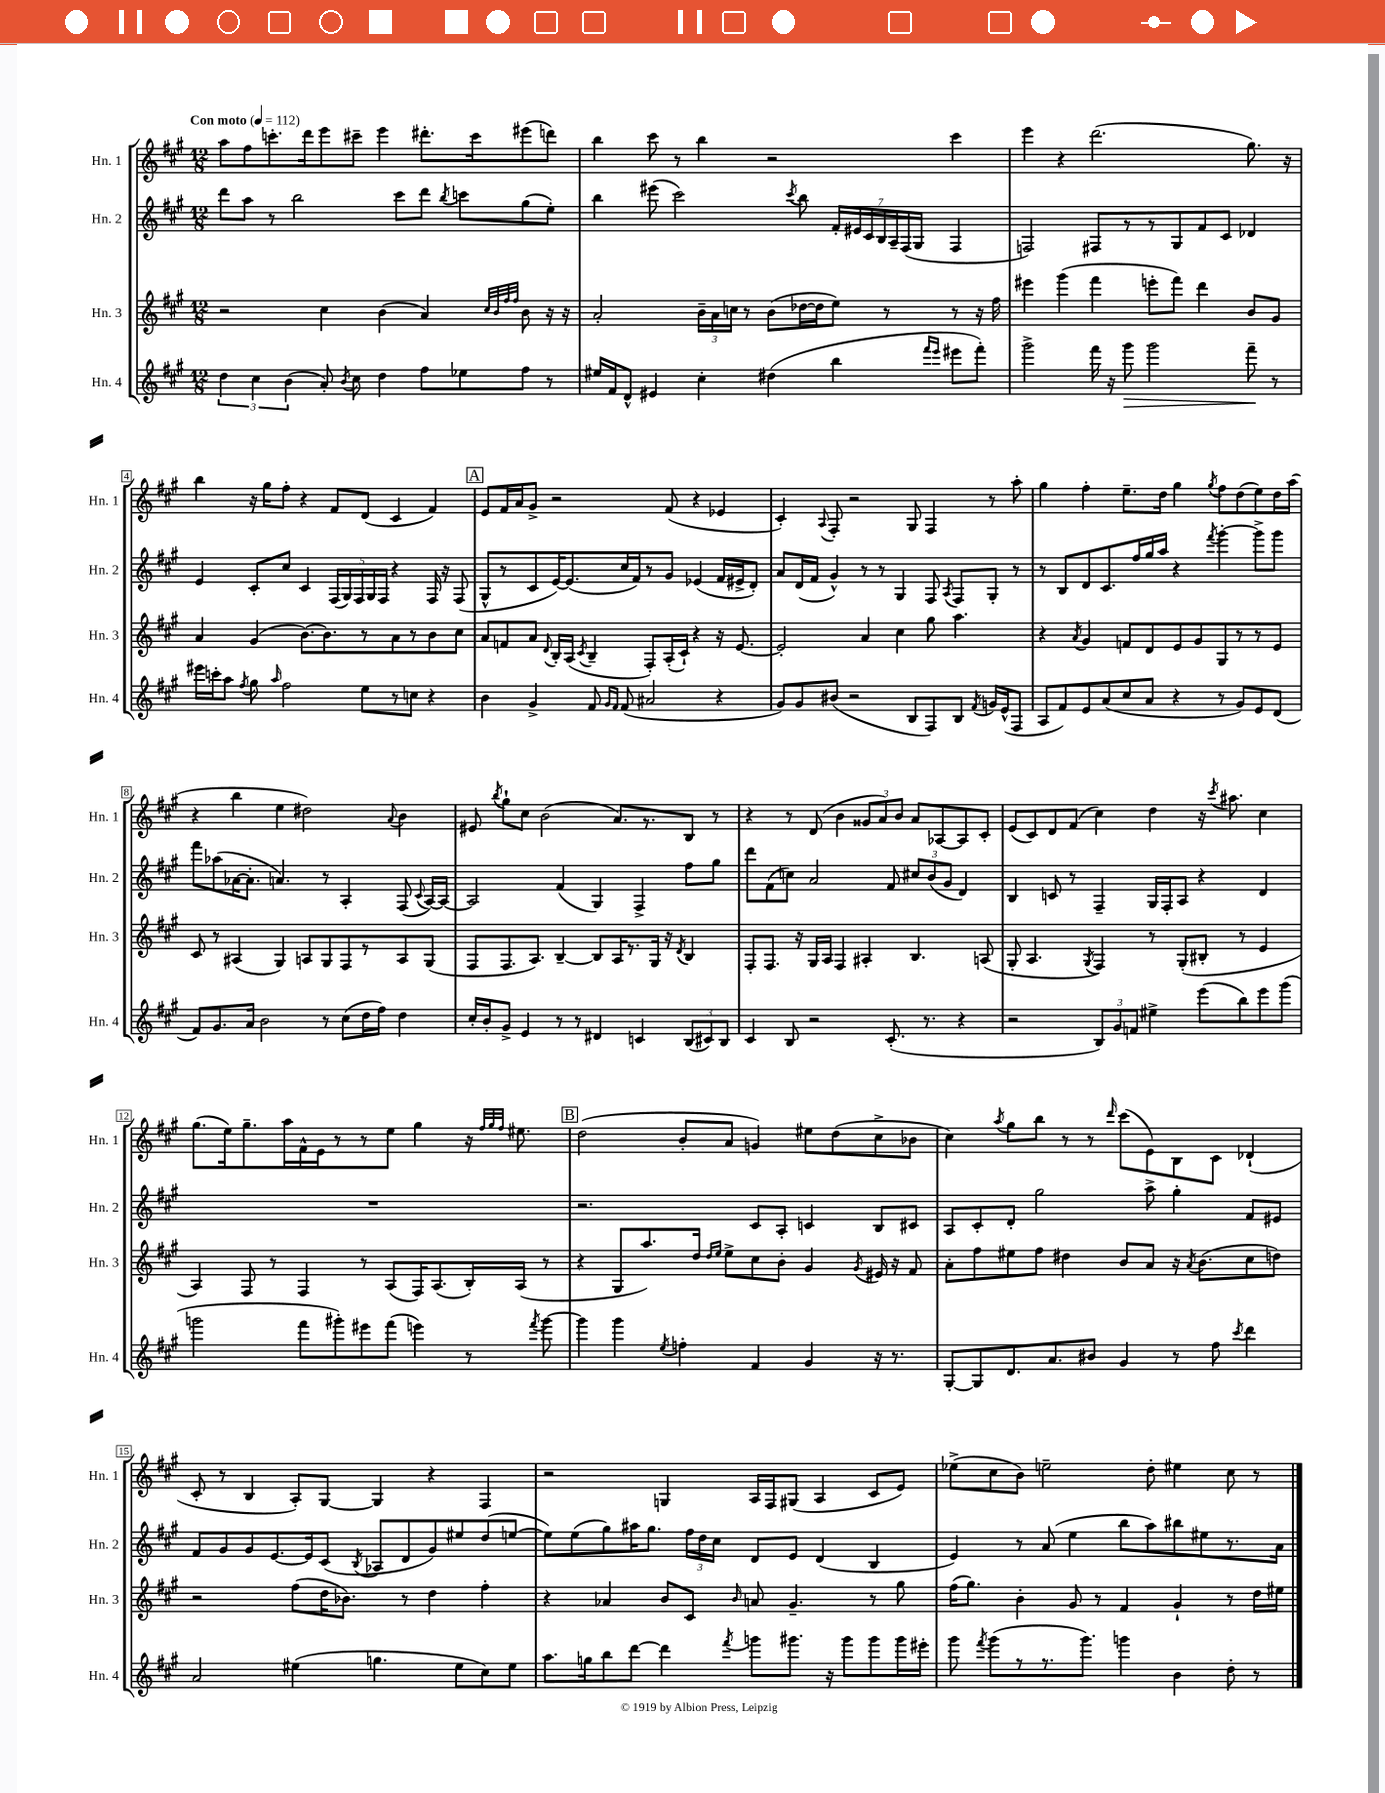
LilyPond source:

<<
\new StaffGroup <<
\new Staff = "s0" \with { instrumentName = "Hn. 1" shortInstrumentName = "Hn. 1" } {
    \clef treble \key a \major \numericTimeSignature \time 12/8 \tempo "Con moto" 4 = 112
    \autoBeamOff a''8[ fis''8 c'''8.-. d'''16 e'''8 cis'''8]-- e'''4 dis'''8.[-. cis'''16 eis'''8( d'''8]) |
    b''4 cis'''8 r8 b''4 r2 cis'''4 |
    e'''4 r4 d'''2.( gis''8.) r16 |
    b''4 r16 gis''16[ fis''8]-. r4 fis'8[ d'8]( cis'4 fis'4) |
    \mark \markup { \box "A" } e'8[ fis'16 a'16 gis'8]-> r2 fis'8( r4 ees'4 |
    cis'4-.) \appoggiatura { a8 } fis8-. r2 gis8 fis4 r8 a''8-. |
    gis''4 fis''4-. e''8.[-- d''16] gis''4 \acciaccatura { gis''8 } fis''8[ d''8( e''8) d''16 a''16]( |
    r4 b''4 e''4 dis''2) \appoggiatura { a'8 } b'4 |
    eis'8 \acciaccatura { b''8 } gis''8[-! cis''8] b'2( a'8.[) r8. b8] r8 |
    r4 r8 d'8( b'4 \tuplet 3/2 { gisis'8[ a'8) b'8] } a'8[ aes8~ aes8 cis'8]-. |
    e'8[( cis'8) d'8 fis'8]( cis''4) d''4 r16 \acciaccatura { cis'''8 } ais''8. cis''4 |
    gis''8.[( e''16) gis''8.-- a''16 fis'16-^ e'16 r8 r8 e''8] gis''4 r16 \grace { fis''32[ gis''32 fis''32] } eis''8. |
    \mark \markup { \box "B" } d''2( b'8[-. a'8] g'4) eis''8[ d''8( cis''8-> bes'8] |
    cis''4) \acciaccatura { a''8 } gis''8[ b''8] r8 r8 \grace { d'''16 } cis'''8[( e'8) b8 cis'8] des'4-!( |
    cis'8-. r8 b4 a8[-.) gis8]~ gis4 r4 fis4 |
    r2 g4 a16[ fis16 gis8]( a4 cis'8[ e'8]) |
    ees''8[->( cis''8 b'8]) e''2-- d''8-. eis''4 cis''8 r8 \bar "|." |
}
\new Staff = "s1" \with { instrumentName = "Hn. 2" shortInstrumentName = "Hn. 2" } {
    \clef treble \key a \major \numericTimeSignature \time 12/8
    \autoBeamOff d'''8[ a''8] r8 b''2 cis'''8[ d'''8] \acciaccatura { b''8 } c'''8[ gis''8( e''8]-.) |
    b''4 eis'''8( cis'''2) \acciaccatura { cis'''8 } b''8 \tuplet 7/4 { fis'16[-. eis'16 cis'16 b16 a16-- fis16( gis16] } fis4 |
    f2) fis8[ r8 r8 gis8 fis'8 cis'8] des'4 |
    e'4 cis'8[-. cis''8] cis'4 \tuplet 5/4 { fis16[( gis16) fis16 gis16 fis16] } r4 fis16 r16 fis8( |
    \mark \markup { \box "A" } gis8[-^ r8 cis'8 e'16~) e'8.( cis''16 fis'16) r8 gis'8] ees'4( fis'16[ eis'16-> d'8]-.) |
    a'8[ d'16( fis'16] gis'4-^) r8 r8 gis4 fis8 \acciaccatura { a8 } fis8[ gis8]-. r8 |
    r8 b8[ d'8 cis'8. fis''16 gis''16 a''16] r4 \acciaccatura { fis'''8 } gis'''4~-. gis'''8[-> gis'''8] |
    fis'''8[ aes''8( aes'16~ aes'8.]-. a'4.) r8 a4-. fis8( \appoggiatura { cis'8 } a16[~) a16]~ |
    a2 fis'4( gis4) fis4-> fis''8[ gis''8] |
    d'''8[ fis'8( c''8]) a'2 fis'8 \tuplet 3/2 { cis''8[ b'8( gis'8] } d'4) |
    b4 c'8 r8 fis4-- gis16[ fis16-. a8] r4 d'4 |
    R1. |
    \mark \markup { \box "B" } r2. cis'8[ a8]-. c'4 b8[ cis'8] |
    a8[ cis'8-. d'8]-. gis''2 a''8-> gis''4-. fis'8[ eis'8] |
    fis'8[ gis'8 gis'8 e'8.~ e'16 cis'8]( \acciaccatura { b8 } aes8[ d'8 gis'8) eis''8 d''8( e''8]~ |
    e''8[) e''8( gis''8) ais''16 gis''8.] \tuplet 3/2 { fis''16[ d''16 cis''16] } d'8[ e'8] d'4( b4 |
    e'4) r8 a'8( e''4 b''8[ a''8) bis''8 eis''8 r8. a'16] \bar "|." |
}
\new Staff = "s2" \with { instrumentName = "Hn. 3" shortInstrumentName = "Hn. 3" } {
    \clef treble \key a \major \numericTimeSignature \time 12/8
    \autoBeamOff r2 cis''4 b'4( a'4) \grace { cis''32[ b'32 fis''32 fis''32] } b'8 r16 r16 |
    a'2-. \tuplet 3/2 { b'16[-- a'16 c''16] } r8 b'8[( des''16~ des''16 e''8]) r8 r8 r16 fis''16 |
    eis'''4 gis'''4( fis'''4 e'''8[-. fis'''8]) d'''4 b'8[ gis'8] |
    a'4 gis'4( b'8.[~) b'8. r8 a'8 r8 b'8 cis''8] |
    \mark \markup { \box "A" } a'8[ f'8 a'8] \appoggiatura { d'8 } b16[-. a16]( \acciaccatura { cis'8 } b4-- fis8[-.) a16-.( cis'16]-!) r4 r16 e'8.~ |
    e'2-. a'4 cis''4 gis''8 a''4. |
    r4 \acciaccatura { a'8 } gis'4 f'8[ d'8 e'8 gis'8 gis8 r8 r8 e'8] |
    cis'8 r8 ais4( gis4) a8[ gis8 fis8 r8 a8 gis8]( |
    fis8[ fis8. a8.]) b4~-- b8[ a16 r8. gis16] r16 \acciaccatura { d'8 } b4 |
    fis8[-. fis8.] r16 gis16[ a16] fis4 ais4-. b4. a8( |
    gis8-. a4. \acciaccatura { gis8 } fis4) r8 gis8[-.( bis8]-. r8 e'4 |
    a4) fis8 r8 fis4 r8 a8[( fis16) a8.( b16-.) a16]( r8 |
    \mark \markup { \box "B" } r4 gis8[ a''8.) d''16] \grace { d''16[ e''16] } e''8[-> cis''8 b'8]-. gis'4 \acciaccatura { gis'8 } eis'16 r16 fis'8 |
    a'8[-. fis''8 eis''8 fis''8] dis''4 b'8[ a'8] r16 \acciaccatura { a'8 } b'8.[( cis''8 d''8]) |
    r2 fis''8[( d''16 bes'8.]) r8 d''4 fis''4-. |
    r4 aes'4 b'8[ cis'8] \grace { b'16 } a'8 gis'4.-- r8 gis''8 |
    fis''16[( gis''8.]) b'4-. gis'8 r8 fis'4 gis'4-! r8 d''16[ eis''16] \bar "|." |
}
\new Staff = "s3" \with { instrumentName = "Hn. 4" shortInstrumentName = "Hn. 4" } {
    \clef treble \key a \major \numericTimeSignature \time 12/8
    \autoBeamOff \tuplet 3/2 { d''4 cis''4 b'4( } a'8-.) \acciaccatura { b'8 } cis''8 d''4 fis''8[ ees''8 fis''8] r8 |
    eis''16[ fis'16 d'8]-^ eis'4 cis''4-. dis''4( b''4 \grace { fis'''16[ e'''16] } eis'''8[ fis'''8]-.) |
    gis'''2-> fis'''16 r16 gis'''8\> gis'''2 fis'''8--\! r8 |
    eis'''16[ c'''16-. a''8] \acciaccatura { fis''8 } gis''8 \grace { a''16 } fis''2 e''8[ r8 c''8] r4 |
    \mark \markup { \box "A" } b'4 gis'4-> fis'8 \grace { gis'16[ fis'16] } fis'8( ais'2 r4 |
    gis'8[) gis'8 bis'8]( r2 b8[ fis8) b8] \acciaccatura { fis'8 } g'16[ e'16-^( fis8] |
    a8[ fis'8) e'8 a'8( cis''8 a'8] r4 r8 gis'8[) e'8 d'8]( |
    fis'8[) gis'8. a'16] b'2 r8 cis''8[( d''16 fis''16]) d''4 |
    cis''16[-. b'16-. gis'8]-> e'4 r8 r8 dis'4 c'4 \tuplet 3/2 { b8[( cis'8) b8] } |
    cis'4 b8 r2 cis'8.-.( r8. r4 |
    r2 \tuplet 3/2 { b8[) gis'8 f'8] } eis''4-> e'''8[( b''8) e'''8 gis'''8]( |
    g'''2 fis'''8[ gis'''8-.) eis'''8 fis'''8]( e'''4) r8 \acciaccatura { fis'''8 } gis'''8~ |
    \mark \markup { \box "B" } gis'''4 gis'''4 \acciaccatura { e''8 } f''4-. fis'4 gis'4 r16 r8. |
    gis8[~-. gis8 d'8. a'8. bis'8] gis'4 r8 fis''8 \acciaccatura { cis'''8 } d'''4 |
    a'2 eis''4( g''4. eis''8[ cis''8) eis''8] |
    a''8.[ g''16 b''8 d'''8]~ d'''4 \acciaccatura { fis'''8 } g'''8[ gis'''8.] r16 gis'''8[ gis'''8 gis'''16 eis'''16]-. |
    gis'''8 \acciaccatura { fis'''8 } gis'''8[( r8 r8. gis'''8.]) g'''4 b'4 d''8-. r8 \bar "|." |
}
>>
>>
\layout { \context { \Score \override BarNumber.stencil = #(make-stencil-boxer 0.1 0.3 ly:text-interface::print) } }
